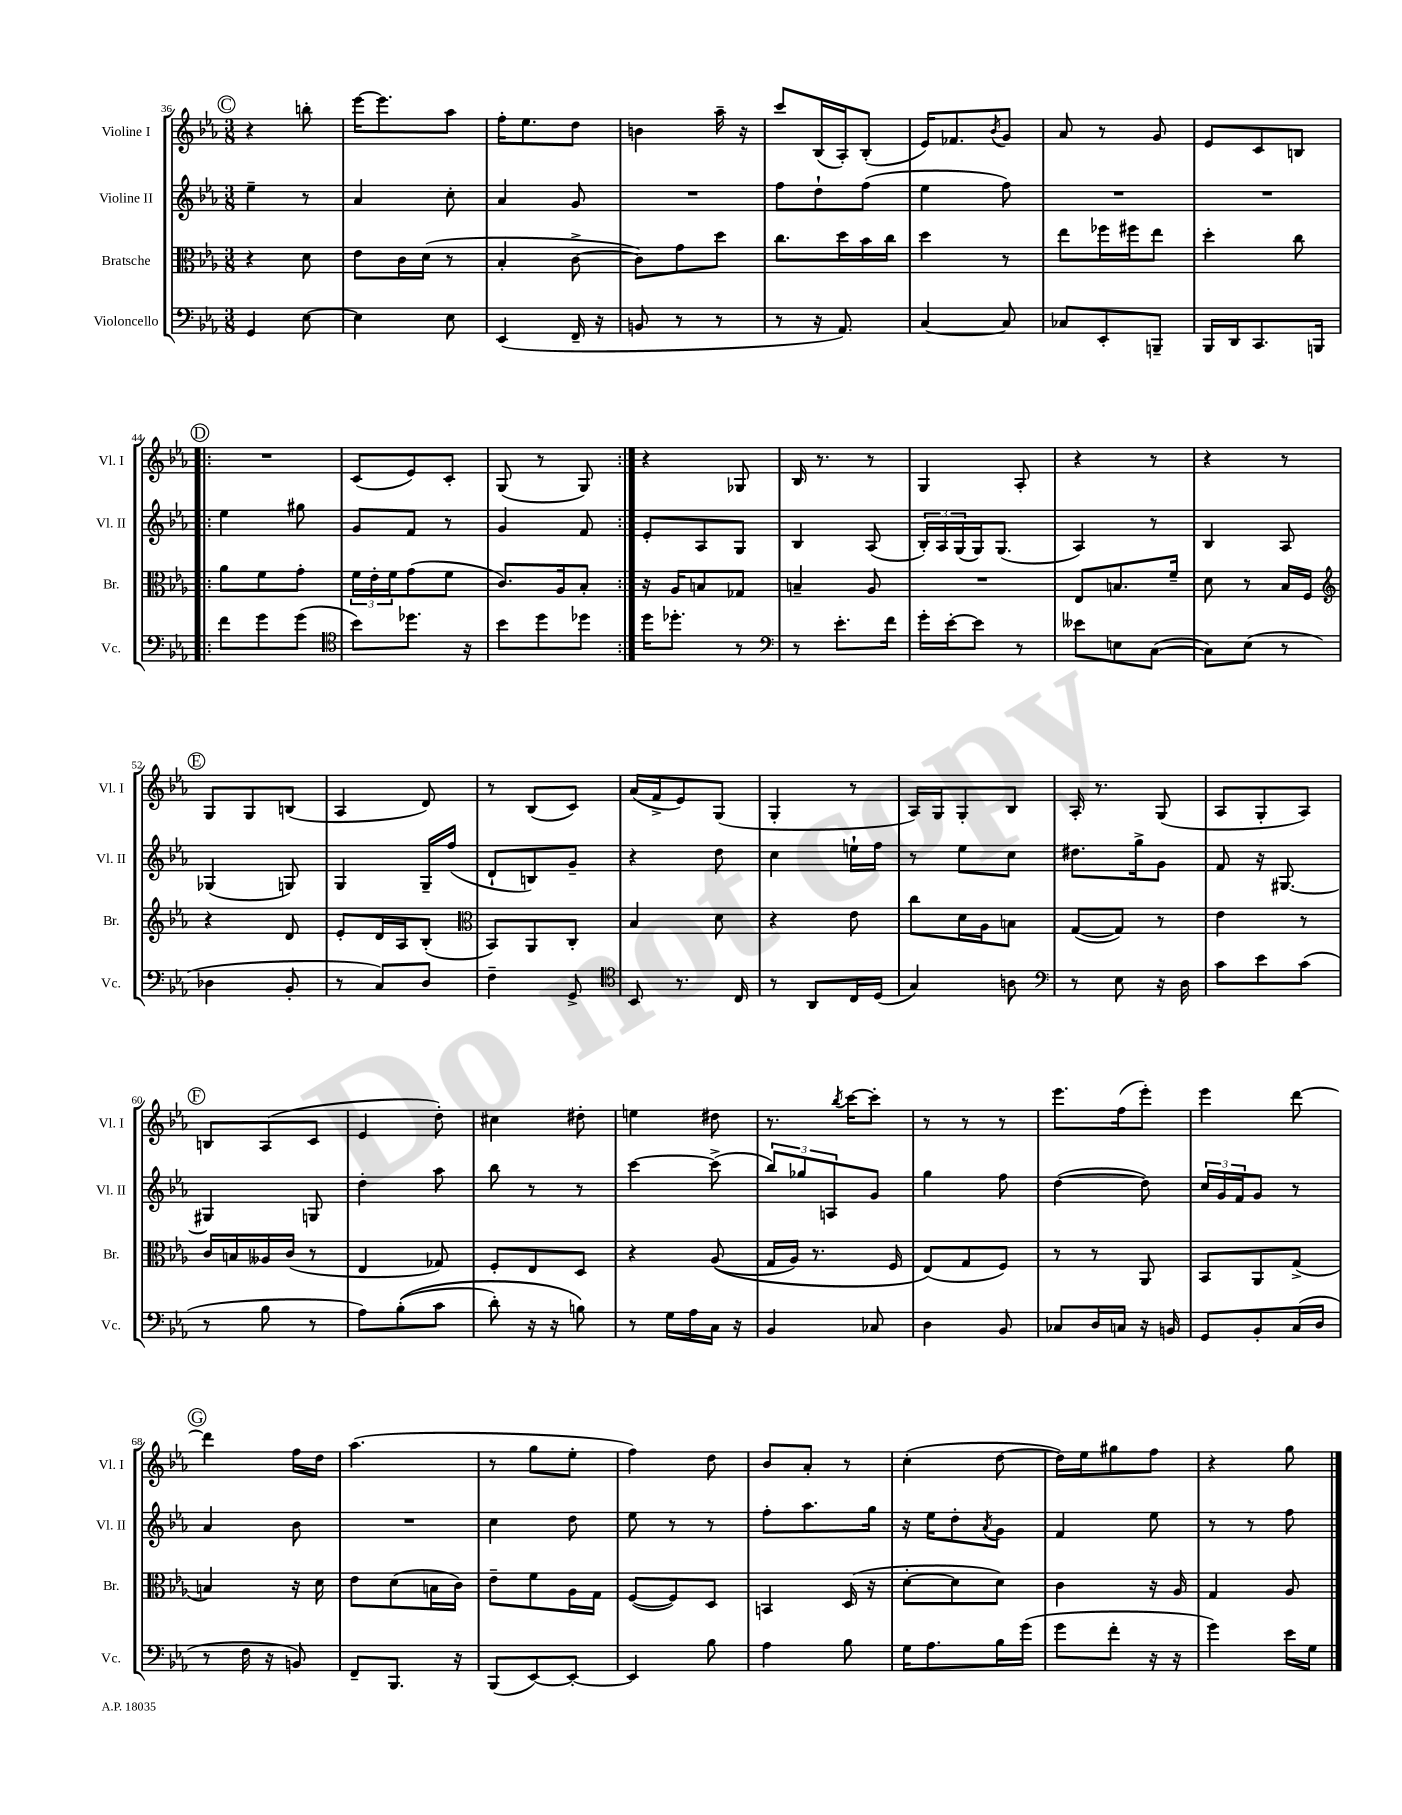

**kern	**kern	**kern	**kern
*staff4	*staff3	*staff2	*staff1
*clefF4	*clefC3	*clefG2	*clefG2
*k[b-e-a-]	*k[b-e-a-]	*k[b-e-a-]	*k[b-e-a-]
*M3/8	*M3/8	*M3/8	*M3/8
4GG	4r	4ee-~	4r
[8E-	8d	8r	8bb'
=	=	=	=
4E-]	8e-	4a-	[16eee-
.	.	.	8.eee-]
.	16c	.	.
.	(16d	.	.
8E-	8r	8cc'	8aa-
=	=	=	=
(4EE-	4B-'	4a-	16ff'
.	.	.	8.ee-
16FF~	[8c^	8g	8dd
16r	.	.	.
=	=	=	=
8BB	8c])	4.r	4b
8r	8g	.	.
8r	8dd	.	16aa-~
.	.	.	16r
=	=	=	=
8r	8.cc	8ff	8ccc
16r	.	8dd`	(16B-
8.AA-)	16dd	.	16A-')
.	16b-	(8ff	(8B-'
.	16cc	.	.
=	=	=	=
[4C	4dd	4ee-	16e-)
.	.	.	8.f-
.	.	.	8qb-
8C]	8r	8ff)	8g
=	=	=	=
8C-	8ee-	4.r	8a-
8EE-'	16ff-	.	8r
.	16ff#	.	.
8BBB~	8ee-	.	8g
=	=	=	=
16BBB-	4dd'	4.r	8e-
16DD	.	.	.
8.CC	.	.	8c
.	8cc	.	8B
16BBB	.	.	.
=!|:	=!|:	=!|:	=!|:
8f	8a-	4ee-	4.r
8g	8f	.	.
(8g	8g'	8gg#	.
=	=	=	=
*clefC4	*	*	*
8b-)	24f	8g	(8c
.	24e-'	.	.
.	24f	.	.
8.dd-	(8g	8f	8e-)
.	8f	8r	8c'
16r	.	.	.
=	=	=	=
8b-	8.c)	4g	(8G
8dd	.	.	8r
.	16A-	.	.
8dd-	8B-'	8f	8G)
=:|!	=:|!	=:|!	=:|!
16dd	16r	8e-'	4r
8.dd-'	16A-	.	.
.	8B	8A-	.
8r	8G-	8G	8G-
=	=	=	=
*clefF4	*	*	*
8r	4B~	4B-	16B-
.	.	.	8.r
8.e-'	.	.	.
.	8A-	(8A-	8r
16f	.	.	.
=	=	=	=
16g'	4.r	24B-')	4G
.	.	24A-	.
[16e-'	.	.	.
.	.	(24G	.
8e-]	.	16G)	.
.	.	(8.G	.
8r	.	.	8A-'
=	=	=	=
8e--	8E-	4A-)	4r
8E	8.B	.	.
([8C	.	8r	8r
.	16f~	.	.
=	=	=	=
8C])	8d	4B-	4r
(8E-	8r	.	.
8r	16B-	8A-	8r
.	16F	.	.
=	=	=	=
*	*clefG2	*	*
4D-	4r	(4G-	8G
.	.	.	8G
8BB-'	8d	8G)	(8B
=	=	=	=
8r	8e-'	4G	4A-
8C)	16d	.	.
.	16A-	.	.
8D	(8B-'	16G~	8d)
.	.	(16ff	.
=	=	=	=
*	*clefC3	*	*
4F~	8BB-)	8d`	8r
.	8AA-	8B)	(8B-
8GG^	8C'	8g~	8c)
=	=	=	=
*clefC4	*	*	*
8BB-	4B-	4r	(16a-
.	.	.	16f^
8.r	.	.	8e-)
.	8d	8dd	(8G
16C	.	.	.
=	=	=	=
8r	4r	4cc	4G'
8AA-	.	.	.
16C	8e-	16ee`	8r
(16D	.	16ff	.
=	=	=	=
4G)	8cc	8r	16A-)
.	.	.	16G
.	16d	8ee-	8G'
.	16A-	.	.
8A	8B	8cc	8B-
=	=	=	=
*clefF4	*	*	*
8r	([8G	8.dd#	16A-'
.	.	.	8.r
8E-	8G])	.	.
.	.	16gg^	.
16r	8r	8g	(8G
16D	.	.	.
=	=	=	=
8c	4e-	8f	8A-
8e-	.	16r	8G'
.	.	[8.G#	.
(8c	8r	.	8A-)
=	=	=	=
8r	16c	4G#]	8B
.	16B	.	.
8B-	16A--	.	(8A-
.	(16c	.	.
8r	8r	8G	8c
=	=	=	=
8A-)	4E-	4dd'	4e-
&((8B-'	.	.	.
8c	8G-)	8aa-	8dd')
=	=	=	=
8d')	8F'	8bb-	4cc#
16r	8E-	8r	.
16r	.	.	.
8B&)	8D	8r	8dd#'
=	=	=	=
8r	4r	[4ccc	4ee
16G	.	.	.
16A-	.	.	.
16C	&((8A-	(8ccc^]	8dd#
16r	.	.	.
=	=	=	=
4BB-	16G	12bb-)	8.r
.	16A-)	.	.
.	.	12gg-	.
.	8.r	.	.
.	.	12A	.
.	.	.	8qbb-
.	.	.	[16ccc
8C-	.	8g	8ccc']
.	16F	.	.
=	=	=	=
4D	(8E-&)	4gg	8r
.	8G	.	8r
8BB-	8F)	8ff	8r
=	=	=	=
8C-	8r	([4dd	8.eee-
16D	8r	.	.
16C	.	.	(16ff
16r	8AA-	8dd])	8eee-')
16BB	.	.	.
=	=	=	=
8GG	8BB-	24cc	4eee-
.	.	24g	.
.	.	24f	.
8BB-'	8AA-	8g	.
(16C	(8G^	8r	[8ddd
16D	.	.	.
=	=	=	=
8r	4B)	4a-	4ddd]
16F	.	.	.
16r	.	.	.
8BB)	16r	8b-	16ff
.	16d	.	16dd
=	=	=	=
8FF~	8e-	4.r	(4.aa-
8.BBB-	(8d	.	.
.	16B	.	.
16r	16c)	.	.
=	=	=	=
(8BBB-	8e-~	4cc	8r
[8EE-)	8f	.	8gg
8EE-'_	16A-	8dd	8ee-'
.	16G	.	.
=	=	=	=
4EE-]	([8F	8ee-	4ff)
.	8F])	8r	.
8B-	8D	8r	8dd
=	=	=	=
4A-	4BB	8ff'	8b-
.	.	8.aa-	8a-'
8B-	(16D	.	8r
.	16r	16gg	.
=	=	=	=
16G	[8d'	16r	(4cc'
8.A-	.	16ee-	.
.	8d]	8dd'	.
.	.	8qa-	.
16B-	8d)	8g	[8dd
(16g	.	.	.
=	=	=	=
8g	4c	4f	16dd])
.	.	.	16ee-
8f'	.	.	8gg#
16r	16r	8ee-	8ff
16r	16A-	.	.
=	=	=	=
4g)	4G	8r	4r
.	.	8r	.
16e-	8A-	8ff	8gg
16G	.	.	.
==	==	==	==
*-	*-	*-	*-
